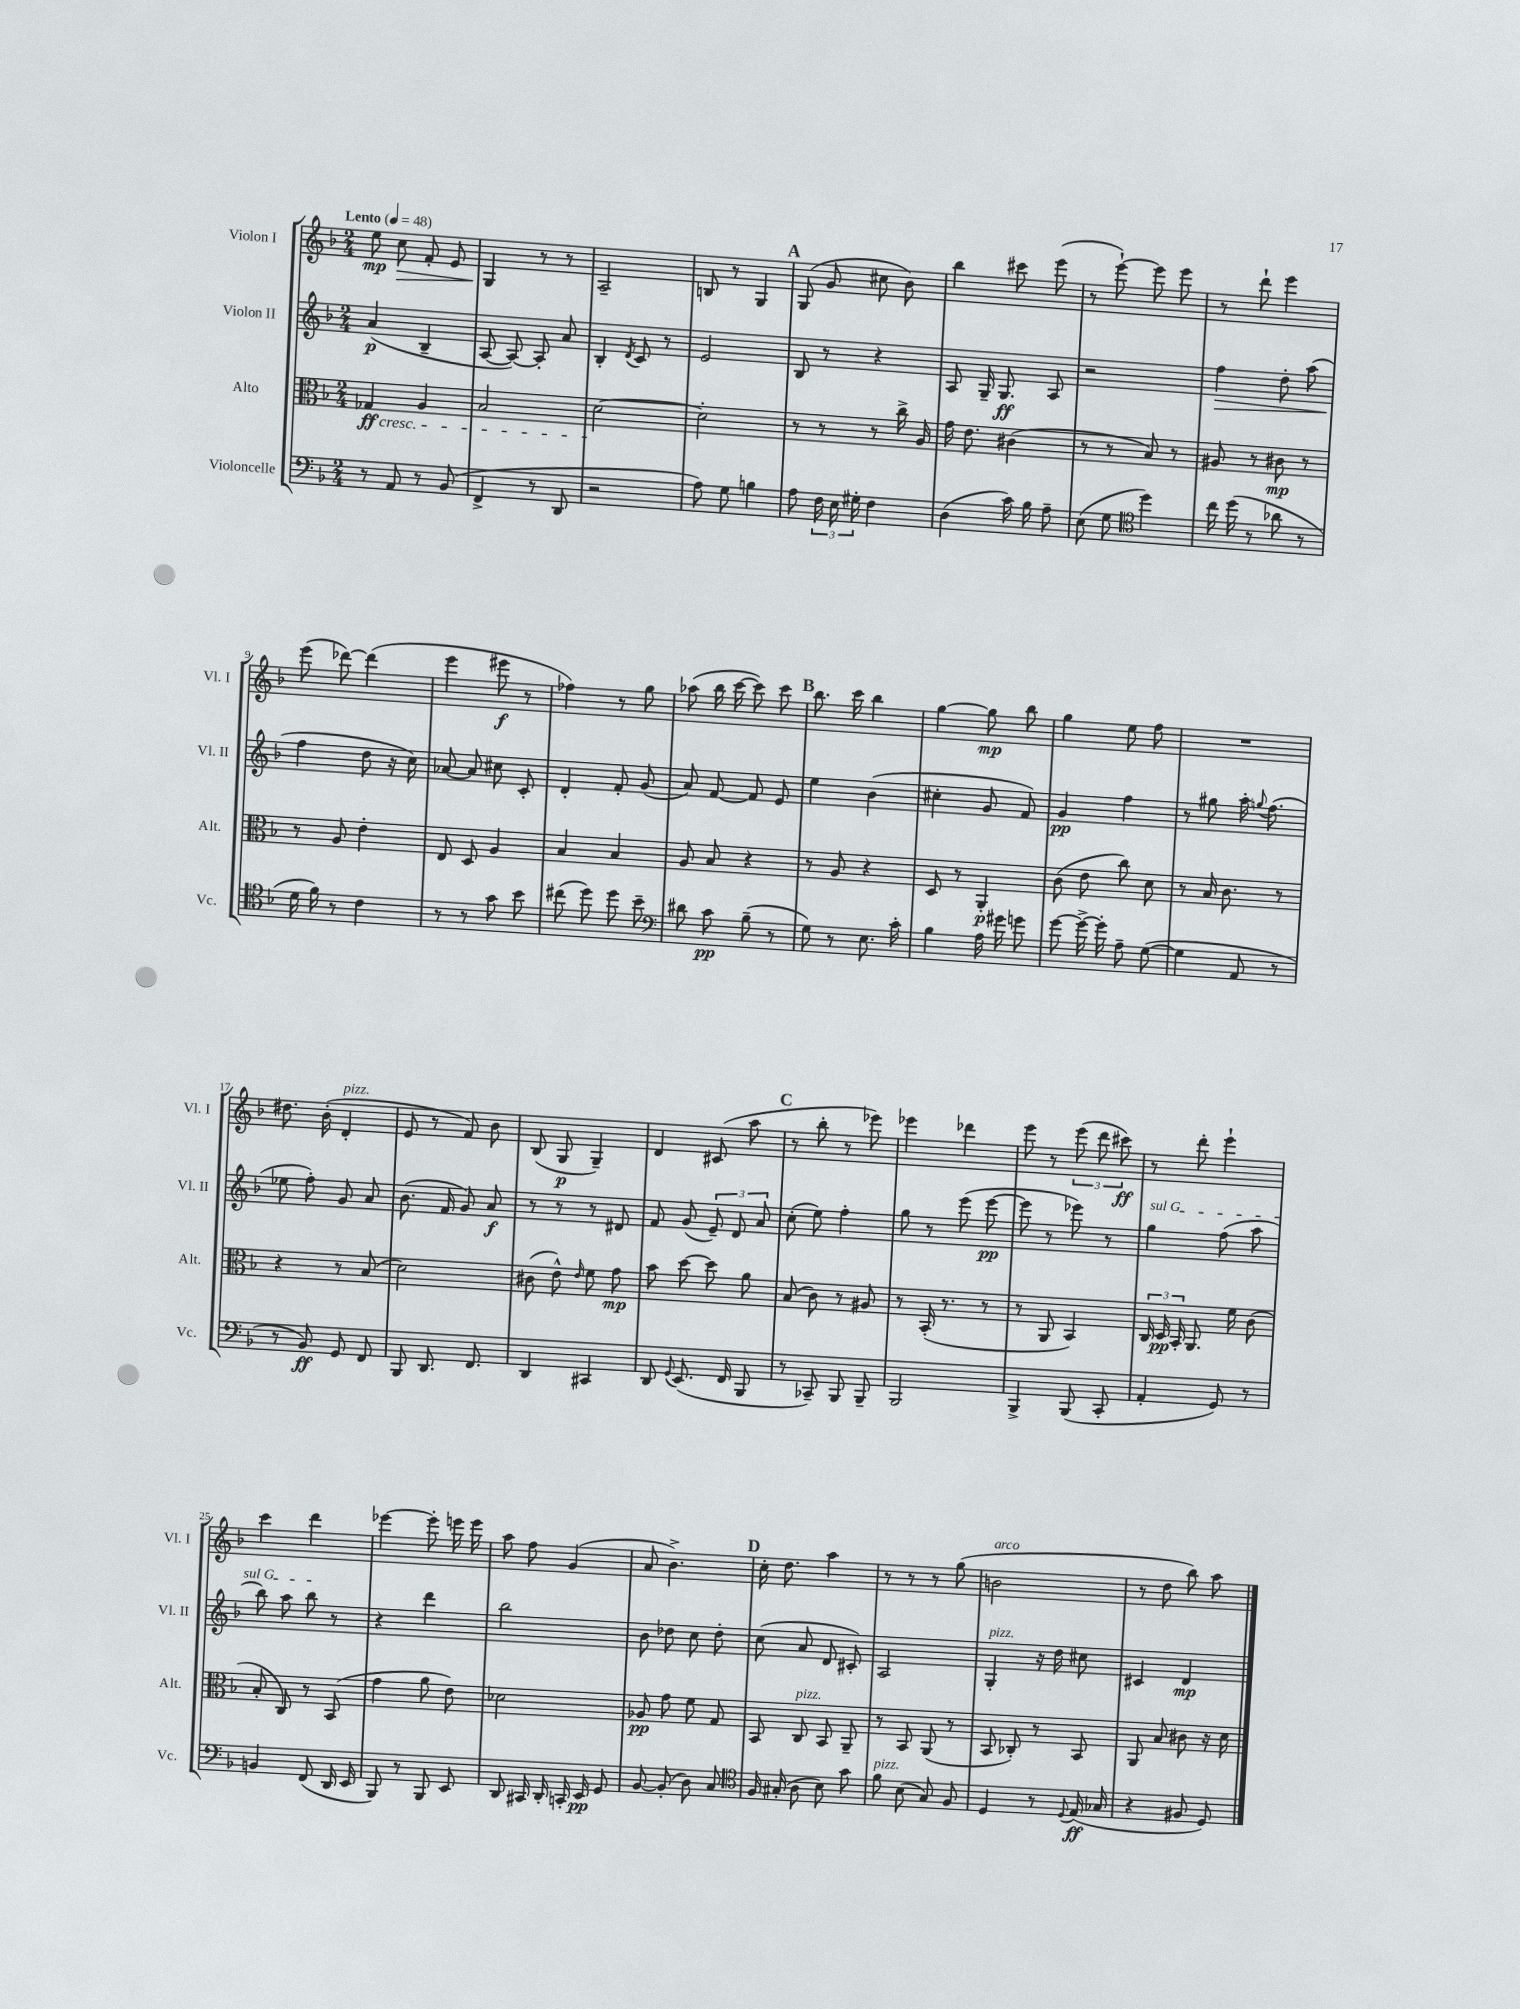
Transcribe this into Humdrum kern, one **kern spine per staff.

**kern	**kern	**kern	**kern
*staff4	*staff3	*staff2	*staff1
*clefF4	*clefC3	*clefG2	*clefG2
*k[b-]	*k[b-]	*k[b-]	*k[b-]
*M2/4	*M2/4	*M2/4	*M2/4
*MM48	*MM48	*MM48	*MM48
8r	4G-/	(4a/	8ee\
8AA/	.	.	8cc\
8r	4A/	4B-~/	8f'/
(8BB-/	.	.	8e/
=	=	=	=
4FF^/	2B-/	[8A/	4G/
.	.	8A/_)	.
8r	.	8A'/]	8r
8DD/	.	8a/	8r
=	=	=	=
2r	[2d\	4B-'/	2A~/
.	.	8qd/	.
.	.	8c/	.
.	.	8r	.
=	=	=	=
8A\)	2d'\]	2e/	8B/
8G\	.	.	8r
4B\	.	.	4G/
=	=	=	=
8A\	8r	8B-/	(8G/
24F\	8r	8r	8g/
24E\	.	.	.
24G#'\	.	.	.
4F\	8r	4r	8cc#\
.	16cc^\	.	8b-\)
.	16A/	.	.
=	=	=	=
(4D\	16g\	8A/	4bb-\
.	8.e\	.	.
.	.	16G~/	.
.	.	8.G/	.
16c\)	(4c#\	.	8ccc#\
16B-\	.	.	.
8A~\	.	8A/	(8eee\
=	=	=	=
(8E\	8r	2r	8r
8G\	8r	.	[8eee`\)
*clefC4	*	*	*
4dd\)	8B-/)	.	8eee\]
.	8r	.	8eee\
=	=	=	=
16cc\	8A#/	4ff\	8r
(16dd\	.	.	.
8r	8r	.	8ddd`\
8a-\	8c#\	8dd'\	4eee\
8r	8r	(8aa\	.
=	=	=	=
16d\	8r	4ff\	(8eee\
16f\)	.	.	.
8r	8A/	.	[8ddd-\)
4c\	4e'\	8dd\	(4ddd-\]
.	.	16r	.
.	.	16cc\)	.
=	=	=	=
8r	8E/	[8a-/	4eee\
8r	8D/	8a-/]	.
8g\	4A/	8cc#\	8eee#\
8b-\	.	8c'/	8r
=	=	=	=
(8cc#\	4B-/	4d'/	4ff-\)
8dd\)	.	.	.
8dd\	4B-/	8f'/	8r
8b-~\	.	(8g/	8gg\
=	=	=	=
*clefF4	*	*	*
8d#\	8A/	8a/)	(8aa-\
8c\	8B-/	[8f/	16bb-\
.	.	.	[16ccc\
(8B-~\	4r	8f/]	8ccc\])
8r	.	8e/	8ccc\
=	=	=	=
8G\)	8r	4ee\	8.bb-\
8r	8A/	.	.
.	.	.	16ccc\
8.E\	4r	(4b-\	4bb-\
16c'\	.	.	.
=	=	=	=
4B-\	8D/	4cc#'\	[4gg\
.	8r	.	.
16A\	4AA'/	8g/	8gg\]
16g#\	.	.	.
8g\	.	8f/)	8bb-\
=	=	=	=
[8g\	(8c\	4g/	4gg\
16g^\_	8e\	.	.
16g'\]	.	.	.
8A~\	8cc\)	4ff\	8ee\
([8G\	8d\	.	8ff\
=	=	=	=
4G\]	8r	8r	2r
.	16B-/	8gg#\	.
.	8.c\	.	.
8AA/	.	16aa'\	.
.	.	8qqgg/	.
.	.	(8.ff\	.
8r	8r	.	.
=	=	=	=
8r	4r	8ee-\	8.dd#\
8BB-/)	.	8ff'\)	.
.	.	.	(16b-'\
8GG/	8r	8g/	4d'/
8FF/	(8B-/	8a/	.
=	=	=	=
8BBB-/	2d\)	(8.b-\	8e/
8.DD/	.	.	8r
.	.	16f/	.
.	.	8g/)	8f/)
8.FF/	.	.	.
.	.	8a/	8b-\
=	=	=	=
4DD/	(8c#\	8r	(8B-/
.	8e^^\)	8r	8G/
.	16qqe/	.	.
4CC#/	8f\	8r	4G~/)
.	8g\	8d#/	.
=	=	=	=
8DD/	8b-\	8f/	4d/
8qqGG/	.	.	.
(8.EE/	[8dd\	(8g/	.
.	8dd\]	12e~/)	(8c#/
16FF/	.	.	.
.	.	12d/	.
8BBB-/	8a\	.	8aa\
.	.	12a/	.
=	=	=	=
8r	(8B-/	(8cc'\	8r
8CC-~/)	8c\)	8ee\)	8bb-'\
8BBB-/	8r	4ff'\	8r
8BBB-~/	8A#/	.	8eee-\)
=	=	=	=
2BBB-/	8r	8gg\	4eee-\
.	(16BB-'/	8r	.
.	8.r	.	.
.	.	(8eee\	4ddd-\
.	8r	[8eee\	.
=	=	=	=
4BBB-^/	8r	8eee\]	8eee\
.	8AA/	8r	8r
(8BBB-/	4BB-/)	8eee-\)	(12eee\
.	.	.	12ddd\
8CC'/	.	8r	.
.	.	.	12ccc#\)
=	=	=	=
4AA'/	24C/	4gg\	8r
.	24D/	.	.
.	24BB-'/	.	.
.	8.AA/	.	8ddd'\
8GG/)	.	(8ff\	4eee`\
.	16f\	.	.
8r	(8c\	8aa\	.
=	=	=	=
4BB/	8B-'/	8bb-\)	4ccc\
.	8C/)	8aa\	.
(8FF/	8r	8bb-\	4ddd\
16DD/	(8BB-/	8r	.
16EE/	.	.	.
=	=	=	=
8BBB-/)	4g\	4r	[4eee-\
8r	.	.	.
8BBB-/	8a\	4ddd\	8eee-'\]
8EE/	8e\)	.	16eee\
.	.	.	16eee\
=	=	=	=
8DD/	2d-\	2bb-\	8aa\
16CC#/	.	.	8ff\
16DD'/	.	.	.
16CC'/	.	.	(4g/
16EE/	.	.	.
8GG/	.	.	.
=	=	=	=
[8BB-/	8A-/	8b-\	8a/
(8BB-'/]	8g\	8dd-\	4.b-^\)
8D\)	8f\	8cc\	.
8C/	8G/	8dd-'\	.
=	=	=	=
*clefC4	*	*	*
16F/	8BB-/	(8cc\	16cc'\
(16G#'/	.	.	8.dd\
8A\	8C/	8a/	.
8B-\)	8BB-/	8d/	4aa\
8g\	8AA~/	8c#'/)	.
=	=	=	=
8f\	8r	2A/	8r
(8B-\	8BB-/	.	8r
8G/)	(8AA/	.	8r
8F/	8r	.	(8gg\
=	=	=	=
4D/	8BB-/	4G'/	2b\
.	8C-'/)	.	.
8r	8r	16r	.
.	.	16dd\	.
8qqD/	.	.	.
(16E/	8BB-/	8cc#\	.
16G-/	.	.	.
=	=	=	=
4r	8AA/	4c#/	8r
.	8B-/	.	8dd\
8F#/	8c#\	4d/	8bb-\)
8D/)	16r	.	8aa\
.	16d\	.	.
==	==	==	==
*-	*-	*-	*-
